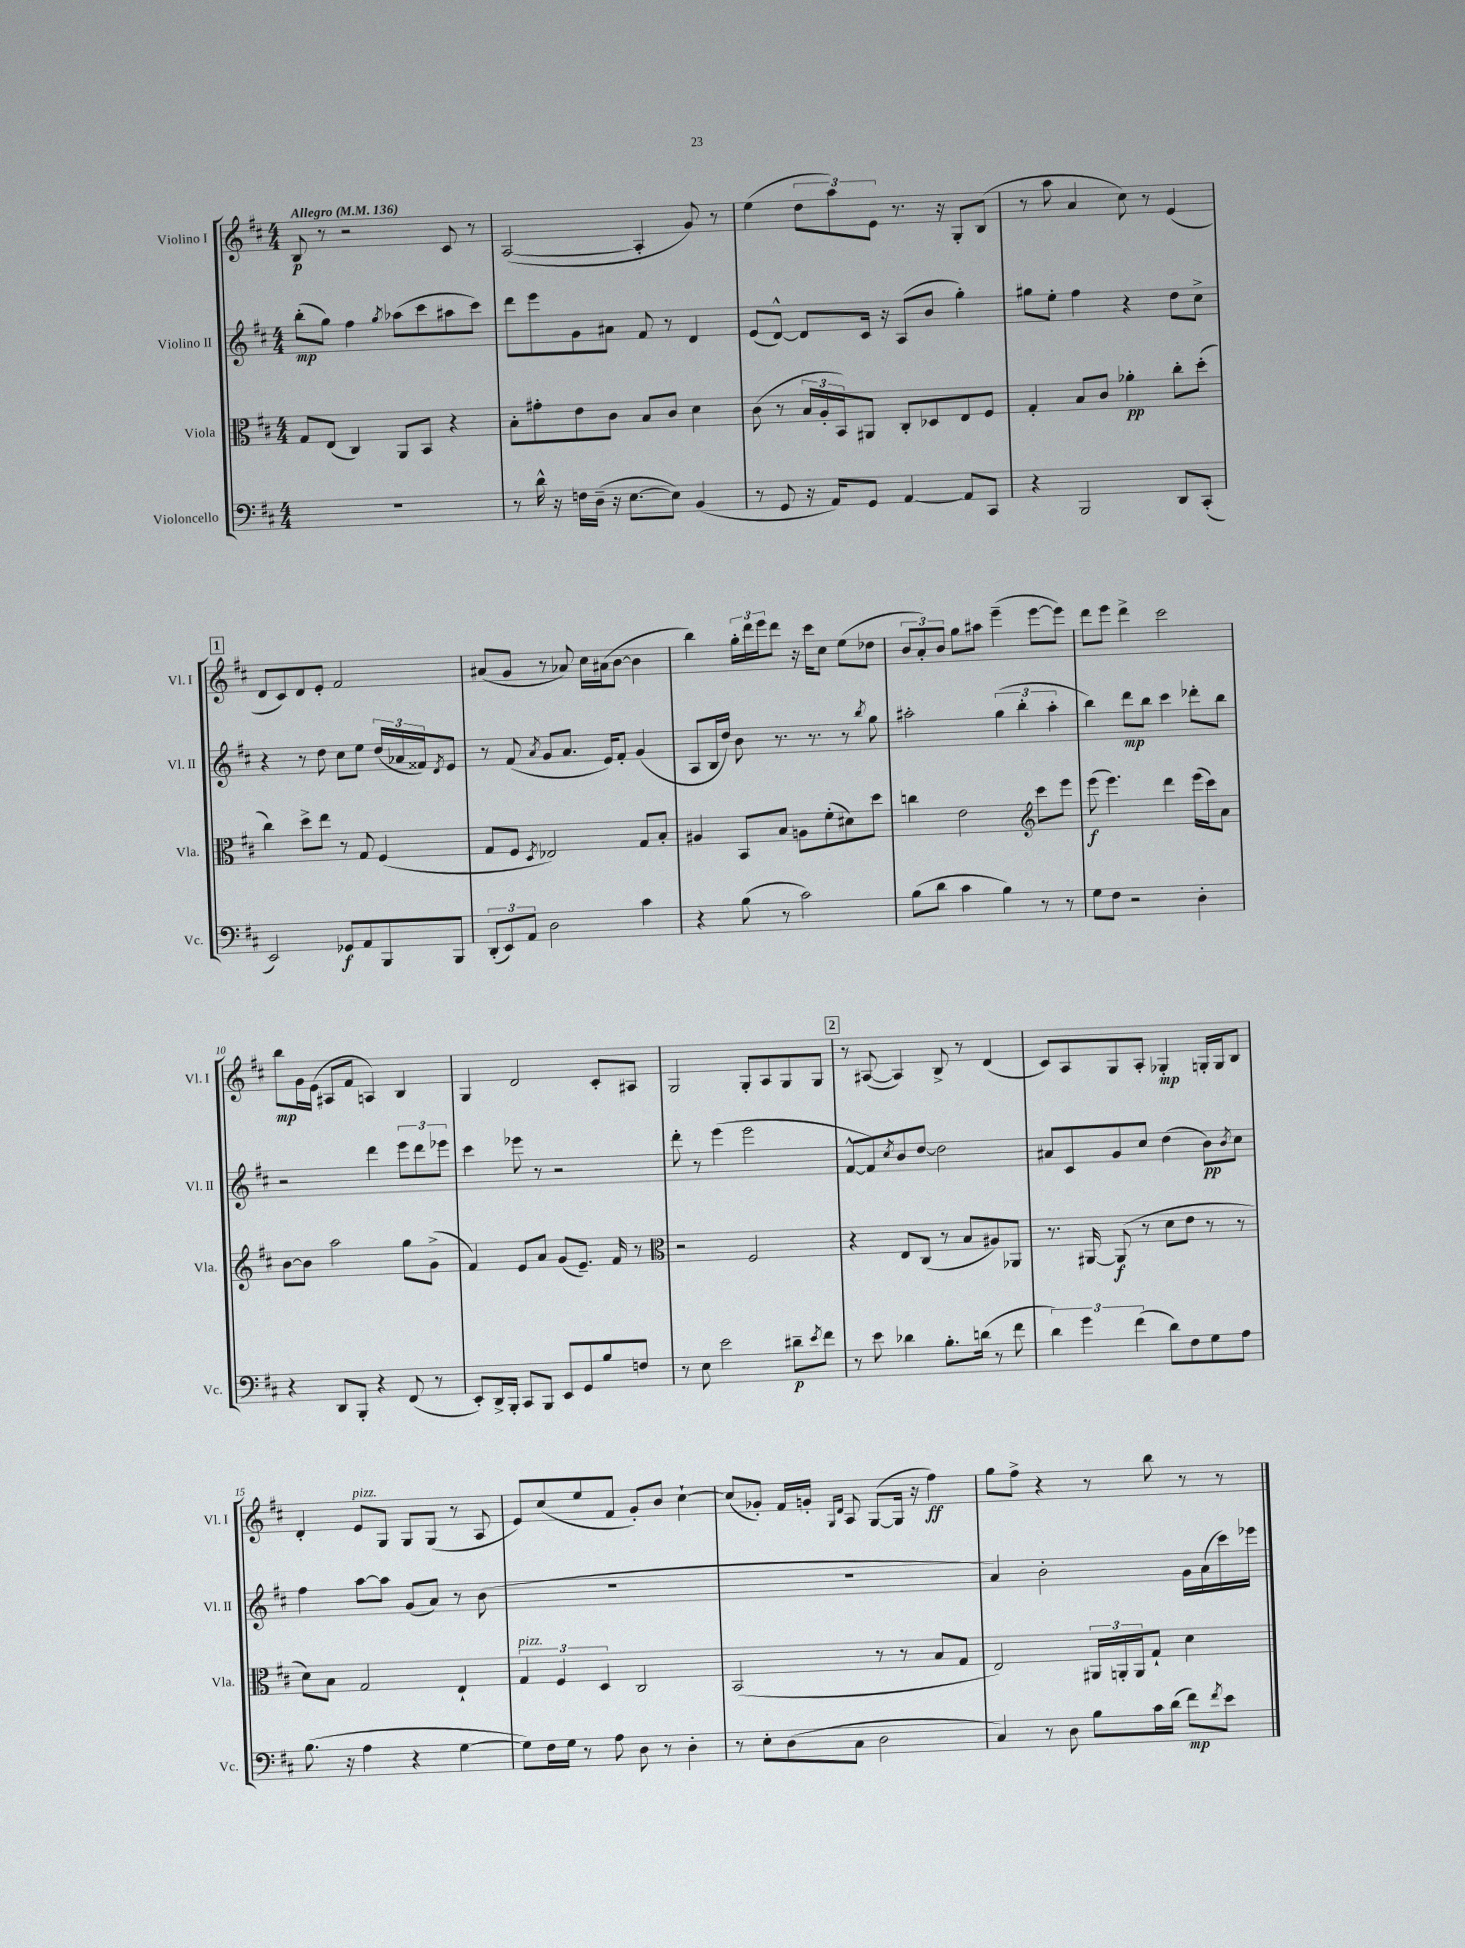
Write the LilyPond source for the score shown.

<<
\new StaffGroup <<
\new Staff = "s0" \with { instrumentName = "Violino I" shortInstrumentName = "Vl. I" } {
    \clef treble \key d \major \numericTimeSignature \time 4/4 \tempo "Allegro" 4 = 136
    b8\p r8 r2 cis'8 r8 |
    a2~( a4-. g'8) r8 |
    e''4( \tuplet 3/2 { d''8 a''8) e'8 } r8. r16 g8-. b8( |
    r8 a''8 a'4 cis''8) r8 e'4( |
    \mark \markup { \box "1" } d'8 cis'8) d'8 e'8-. fis'2 |
    ais'8( g'8 r8 aes'8) cis''16 ais'16( b'8~ b'4 |
    b''4) \tuplet 3/2 { g''16-. d'''16 e'''16 } d'''8 r16 cis'''16 cis''8 e''8( des''8 |
    \tuplet 3/2 { b'8 a'8-.) b'8 } g''8 ais''8 e'''4--( e'''8~ e'''8) |
    d'''8 e'''8 d'''4-> cis'''2 |
    b''8\mp g'16 e'16( ais8 fis'8 a4) b4 |
    g4 d'2 cis'8-. ais8 |
    g2 g8-. a8 g8 g8 |
    \mark \markup { \box "2" } r8 ais8~( ais4) b8-> r8 d'4( |
    cis'8) a8 g8 a8-. ges4-.\mp g16-. g16 b8 |
    d'4-. e'8^\markup { \italic "pizz." } g8 g8 g8( r8 a8 |
    e'8) cis''8( e''8 fis'8 g'8-.) b'8 cis''4~-! |
    cis''8( ges'8-.) fis'16 g'16-. \grace { g16 d'16 } a8 g8~( g16 r16 fis''4\ff) |
    g''8 fis''8-> r4 r8 b''8 r8 r8 \bar "|." |
}
\new Staff = "s1" \with { instrumentName = "Violino II" shortInstrumentName = "Vl. II" } {
    \clef treble \key d \major \numericTimeSignature \time 4/4
    b''8-.\mp( g''8) fis''4 \acciaccatura { g''8 } aes''8( cis'''8 ais''8 cis'''8) |
    d'''8 e'''8 g'8 ais'8 fis'8 r8 d'4 |
    e'8( d'8~-^) d'8 cis'16 r16 a8( b'8 g''4-.) |
    gis''8 e''8-. fis''4 r4 d''8 cis''8-> |
    \mark \markup { \box "1" } r4 r8 d''8 cis''8 e''8 \tuplet 3/2 { d''16( aes'16 fisis'16) } \acciaccatura { d'8 } e'8 |
    r8 fis'8( \acciaccatura { a'8 } g'8 a'8. e'16) fis'8-. g'4( |
    a8 b16 d''16) b'8 r8. r8. r8 \acciaccatura { b''8 } g''8 |
    ais''2-. \tuplet 3/2 { g''4( b''4-. ais''4-. } |
    b''4) d'''8\mp b''8 cis'''4 des'''8-. b''8 |
    r2 d'''4 \tuplet 3/2 { e'''8 d'''8 ees'''8 } |
    cis'''4 ees'''8 r8 r2 |
    d'''8-. r8 e'''4( e'''2 |
    \mark \markup { \box "2" } fis'8~-^ fis'8) \acciaccatura { cis''8 } b'8 d''8~ d''2 |
    ais'8 cis'8 g'8 cis''8 d''4( b'8\pp) \acciaccatura { b'8 } cis''8 |
    fis''4 a''8~ a''8 g'8( a'8) r8 b'8( |
    R1 |
    R1 |
    a'4) b'2-. g'16 a'16( cis'''16) ees'''16 \bar "|." |
}
\new Staff = "s2" \with { instrumentName = "Viola" shortInstrumentName = "Vla." } {
    \clef alto \key d \major \numericTimeSignature \time 4/4
    g8 e8( cis4) a,8 b,8 r4 |
    b8-. gis'8-. e'8 cis'8 b8 cis'8 d'4 |
    cis'8( r8 \tuplet 3/2 { b16 a16-. b,16) } ais,8 cis8-. des8 e8 fis8 |
    g4-. b8 cis'8 aes'4-.\pp cis''8-. d''8-.( |
    \mark \markup { \box "1" } cis''4) d''8-> e''8 r8 g8 fis4( |
    g8 fis8 \acciaccatura { d8 } ees2) g8 b8-. |
    ais4 b,8 b8 a8 fis'8-.( dis'8) d''8 |
    c''4 e'2 \clef treble cis'''8 e'''8 |
    e'''8\f( e'''4.) d'''4 e'''16( cis'''16) a'8 |
    b'8~ b'8 a''2 g''8 g'8->( |
    fis'4) e'8 a'8 g'8( e'8.--) fis'16 r8 |
    \clef alto r2 fis2 |
    \mark \markup { \box "2" } r4 e8 cis8( r8 b8 ais8) aes,8 |
    r8. ais,16~ ais,8\f( r8 d'8 e'8 r8 r8 |
    d'8) b8 g2 e4-! |
    \tuplet 3/2 { g4^\markup { \italic "pizz." } fis4 d4 } cis2 |
    b,2( r8 r8 b8 g8 |
    e2) \tuplet 3/2 { ais,16 a,16-. a,16 } g8-! d'4 \bar "|." |
}
\new Staff = "s3" \with { instrumentName = "Violoncello" shortInstrumentName = "Vc." } {
    \clef bass \key d \major \numericTimeSignature \time 4/4
    r1 |
    r8 d'16-^ r16 f16 d16--( r16 e8.~ e8) b,4( |
    r8 g,8 r16 a,16) g,8 a,4~ a,8 cis,8 |
    r4 b,,2 d,8 cis,8-.( |
    \mark \markup { \box "1" } e,2) ges,8\f a,8 b,,8 b,,8 |
    \tuplet 3/2 { d,8-.( e,8) a,8 } d2 cis'4 |
    r4 b8( r8 cis'2) |
    b8( d'8 cis'4 b4) r8 r8 |
    g8 fis8 r2 d4-. |
    r4 d,8 b,,8-. r4 fis,8( r8 |
    e,8-.) d,16-> b,,16-. cis,8 b,,8 e,8 g,8 b8 f8 |
    r8 e8 e'2 dis'8--\p \acciaccatura { e'8 } fis'8 |
    \mark \markup { \box "2" } r8 e'8 des'4 b8.-. d'16( r8 fis'8 |
    \tuplet 3/2 { d'4) g'4 fis'4( } d'8) fis8 g8 a8 |
    b8.( r16 a4 r4 g4~ |
    g8) fis16 g16 r8 a8 d8 r8 d4-. |
    r8 e8-. d8( cis8 d2 |
    cis4) r8 d8 b8 cis'16 d'16( fis'8\mp) \acciaccatura { fis'8 } e'8 \bar "|." |
}
>>
>>
